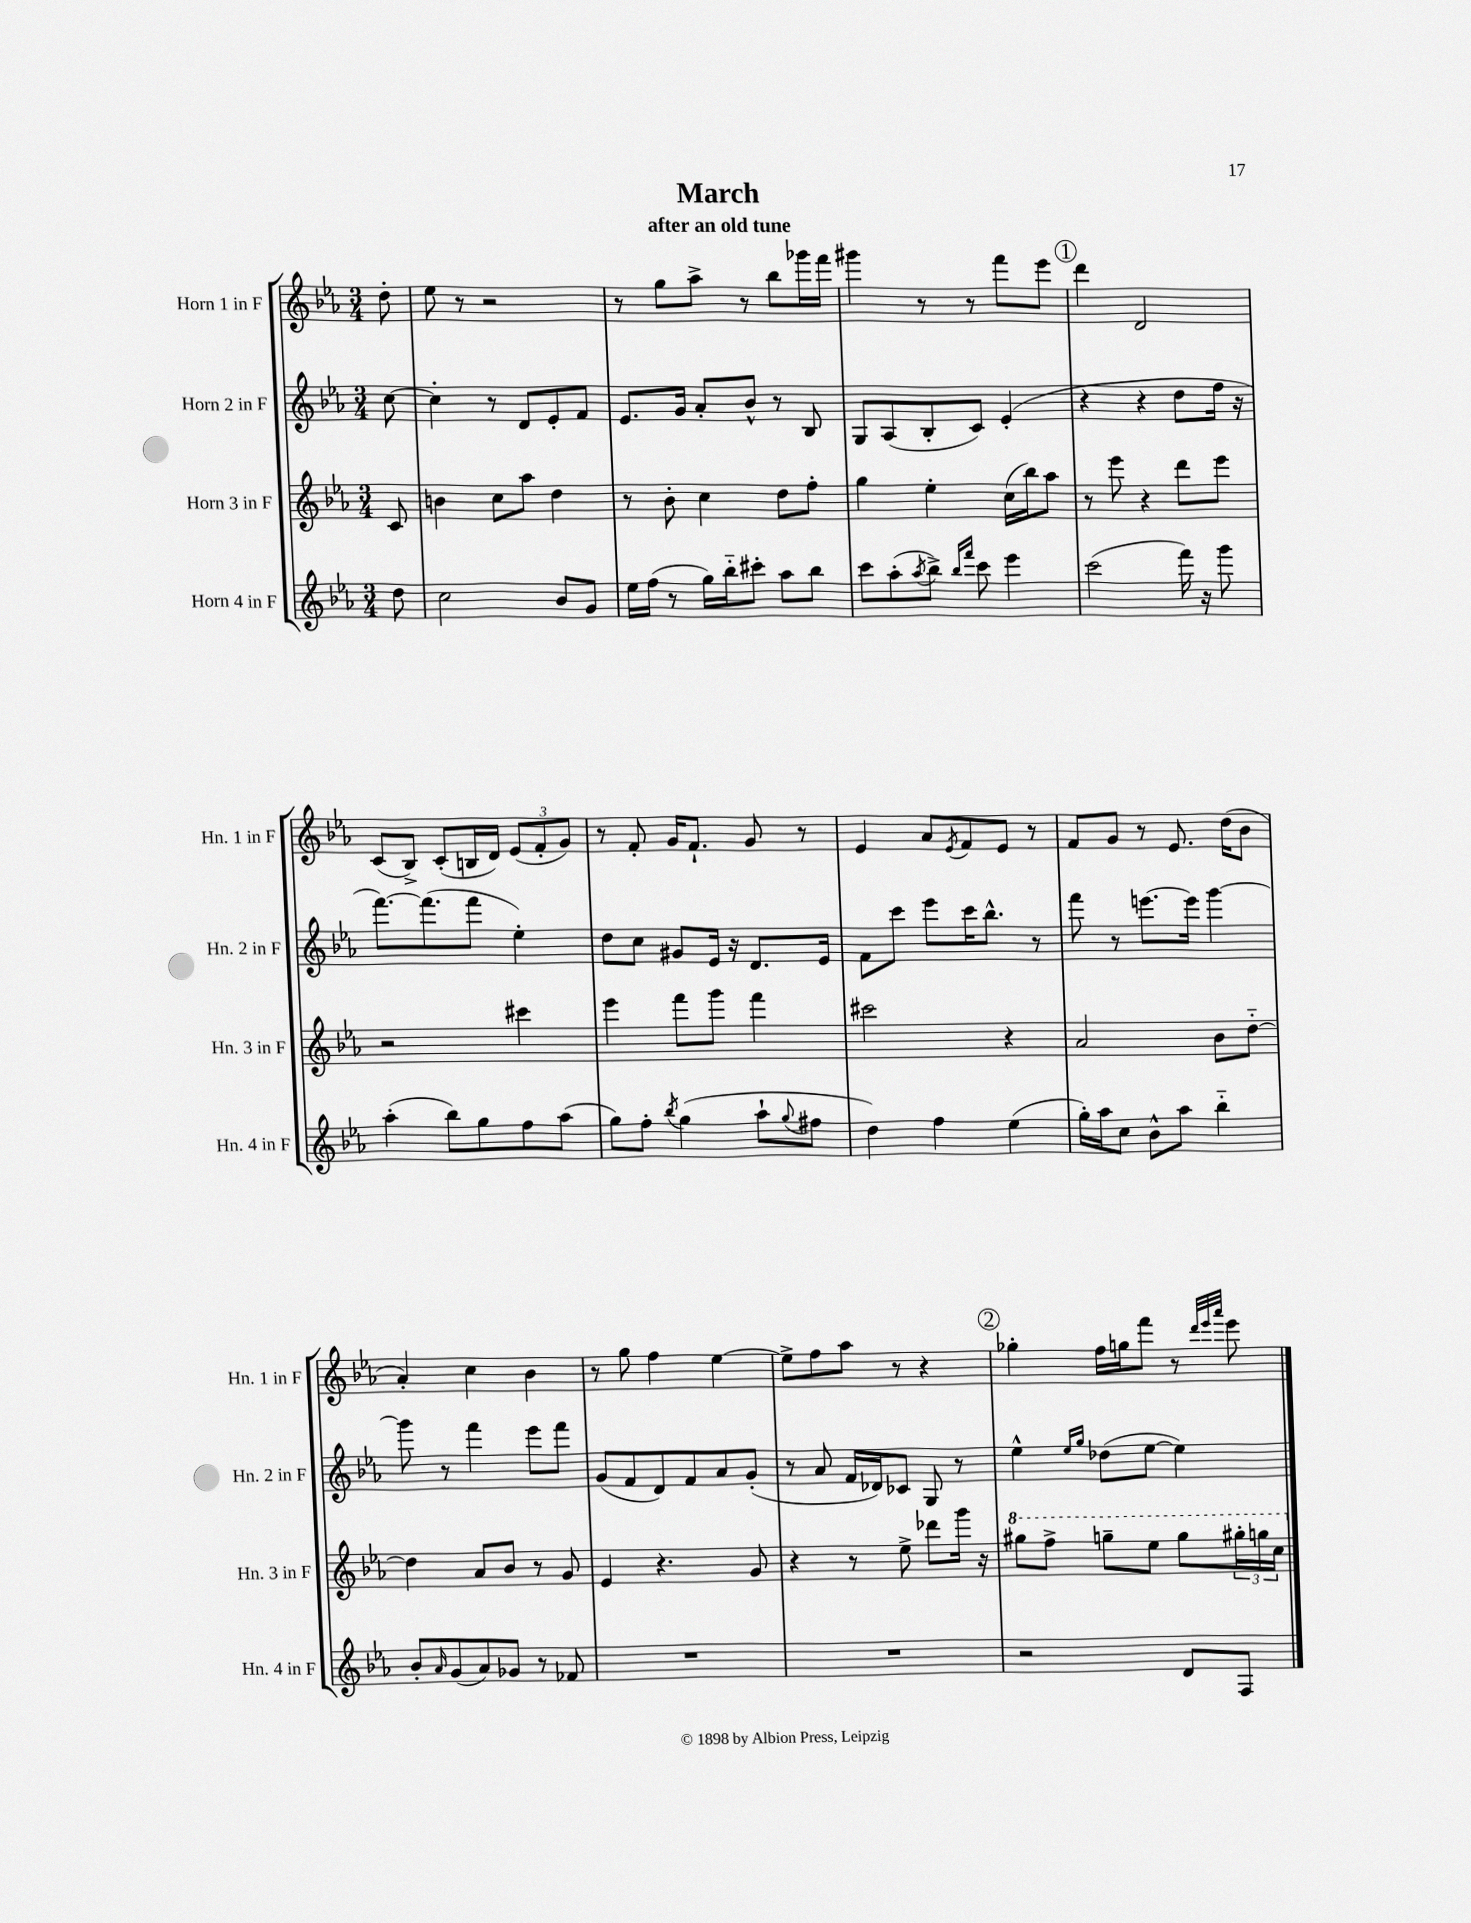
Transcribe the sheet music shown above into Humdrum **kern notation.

**kern	**kern	**kern	**kern
*staff4	*staff3	*staff2	*staff1
*clefG2	*clefG2	*clefG2	*clefG2
*k[b-e-a-]	*k[b-e-a-]	*k[b-e-a-]	*k[b-e-a-]
*M3/4	*M3/4	*M3/4	*M3/4
8dd	8c	[8cc	8dd'
=	=	=	=
2cc	4b	4cc']	8ee-
.	.	.	8r
.	8cc	8r	2r
.	8aa-	8d	.
8b-	4dd	8e-'	.
8g	.	8f	.
=	=	=	=
16ee-	8r	8.e-	8r
(16ff	.	.	.
8r	8b-'	.	8gg
.	.	16g	.
16gg)	4cc	8a-'	8aa-^
16bb-'~	.	.	.
8ccc#'	.	8b-^^	8r
8aa-	8dd	8r	8bb-
8bb-	8ff'	8B-	16ggg-
.	.	.	16fff
=	=	=	=
8ccc	4gg	8G	4ggg#
(8aa-'	.	(8A-	.
8qaa-	.	.	.
8bb-^)	4ee-'	8B-'	8r
16qqbb-	.	.	.
16qqfff	.	.	.
8ccc	.	8c)	8r
4eee-	(16cc	(4e-'	8fff
.	16bb-)	.	.
.	8aa-	.	8eee-
=	=	=	=
(2ccc	8r	4r	4ddd
.	8eee-	.	.
.	4r	4r	2d
16fff)	8ddd	8dd	.
16r	.	.	.
8ggg	8eee-	16ff	.
.	.	16r	.
=	=	=	=
(4aa-'	2r	[8.fff)	(8c
.	.	.	8B-^)
.	.	(8.fff]	.
8bb-)	.	.	(8c'
8gg	.	8fff	16B
.	.	.	16d)
8ff	4ccc#	4ee-')	(12e-
.	.	.	12f'
(8aa-	.	.	.
.	.	.	12g)
=	=	=	=
8gg)	4eee-	8dd	8r
8ff'	.	8cc	8f'
8qbb-	.	.	.
(4gg	8fff	8g#	16g
.	.	.	8.f`
.	8ggg	16e-	.
.	.	16r	.
8aa-`	4fff	8.d	8g
8qqgg	.	.	.
8ff#	.	.	8r
.	.	16e-	.
=	=	=	=
4dd)	2ccc#	8f	4e-
.	.	8ccc	.
4ff	.	8eee-	8a-
.	.	.	8qe-
.	.	16ccc	8f
.	.	8.bb-^^	.
(4ee-	4r	.	8e-
.	.	8r	8r
=	=	=	=
16gg')	2a-	8fff	8f
16aa-	.	.	.
8cc	.	8r	8g
8b-^^	.	[8.eee	8r
8aa-	.	.	8.e-
.	.	16eee]	.
4bb-'~	8b-	[4ggg	.
.	.	.	(16dd
.	[8dd'~	.	8b-
=	=	=	=
8b-'	4dd]	8ggg]	4a-')
16qqa-	.	.	.
(8g	.	8r	.
8a-)	8a-	4fff	4cc
8g-	8b-	.	.
8r	8r	8eee-	4b-
8f-	8g	8fff	.
=	=	=	=
2.r	4e-	(8g	8r
.	.	8f	8gg
.	4.r	8d)	4ff
.	.	8f	.
.	.	8a-	[4ee-
.	8g	(8g'	.
=	=	=	=
2.r	4r	8r	8ee-^]
.	.	8a-	8ff
.	8r	16f	8aa-
.	.	16d-)	.
.	8ee-^	8c-	8r
.	8ddd-	8G	4r
.	16ggg	8r	.
.	16r	.	.
=	=	=	=
2r	8ggg#	4ee-^^	4gg-'
.	8fff^	.	.
.	.	16qqee-	.
.	.	16qqgg	.
.	8ggg~	(8dd-	16ff
.	.	.	16gg
.	8eee-	[8ee-	8fff
8d	8ggg	4ee-])	8r
.	.	.	32qqddd
.	.	.	32qqeee-
.	.	.	32qqaaa-
8F	24ggg#'	.	8eee-
.	24ggg	.	.
.	24ccc	.	.
==	==	==	==
*-	*-	*-	*-
